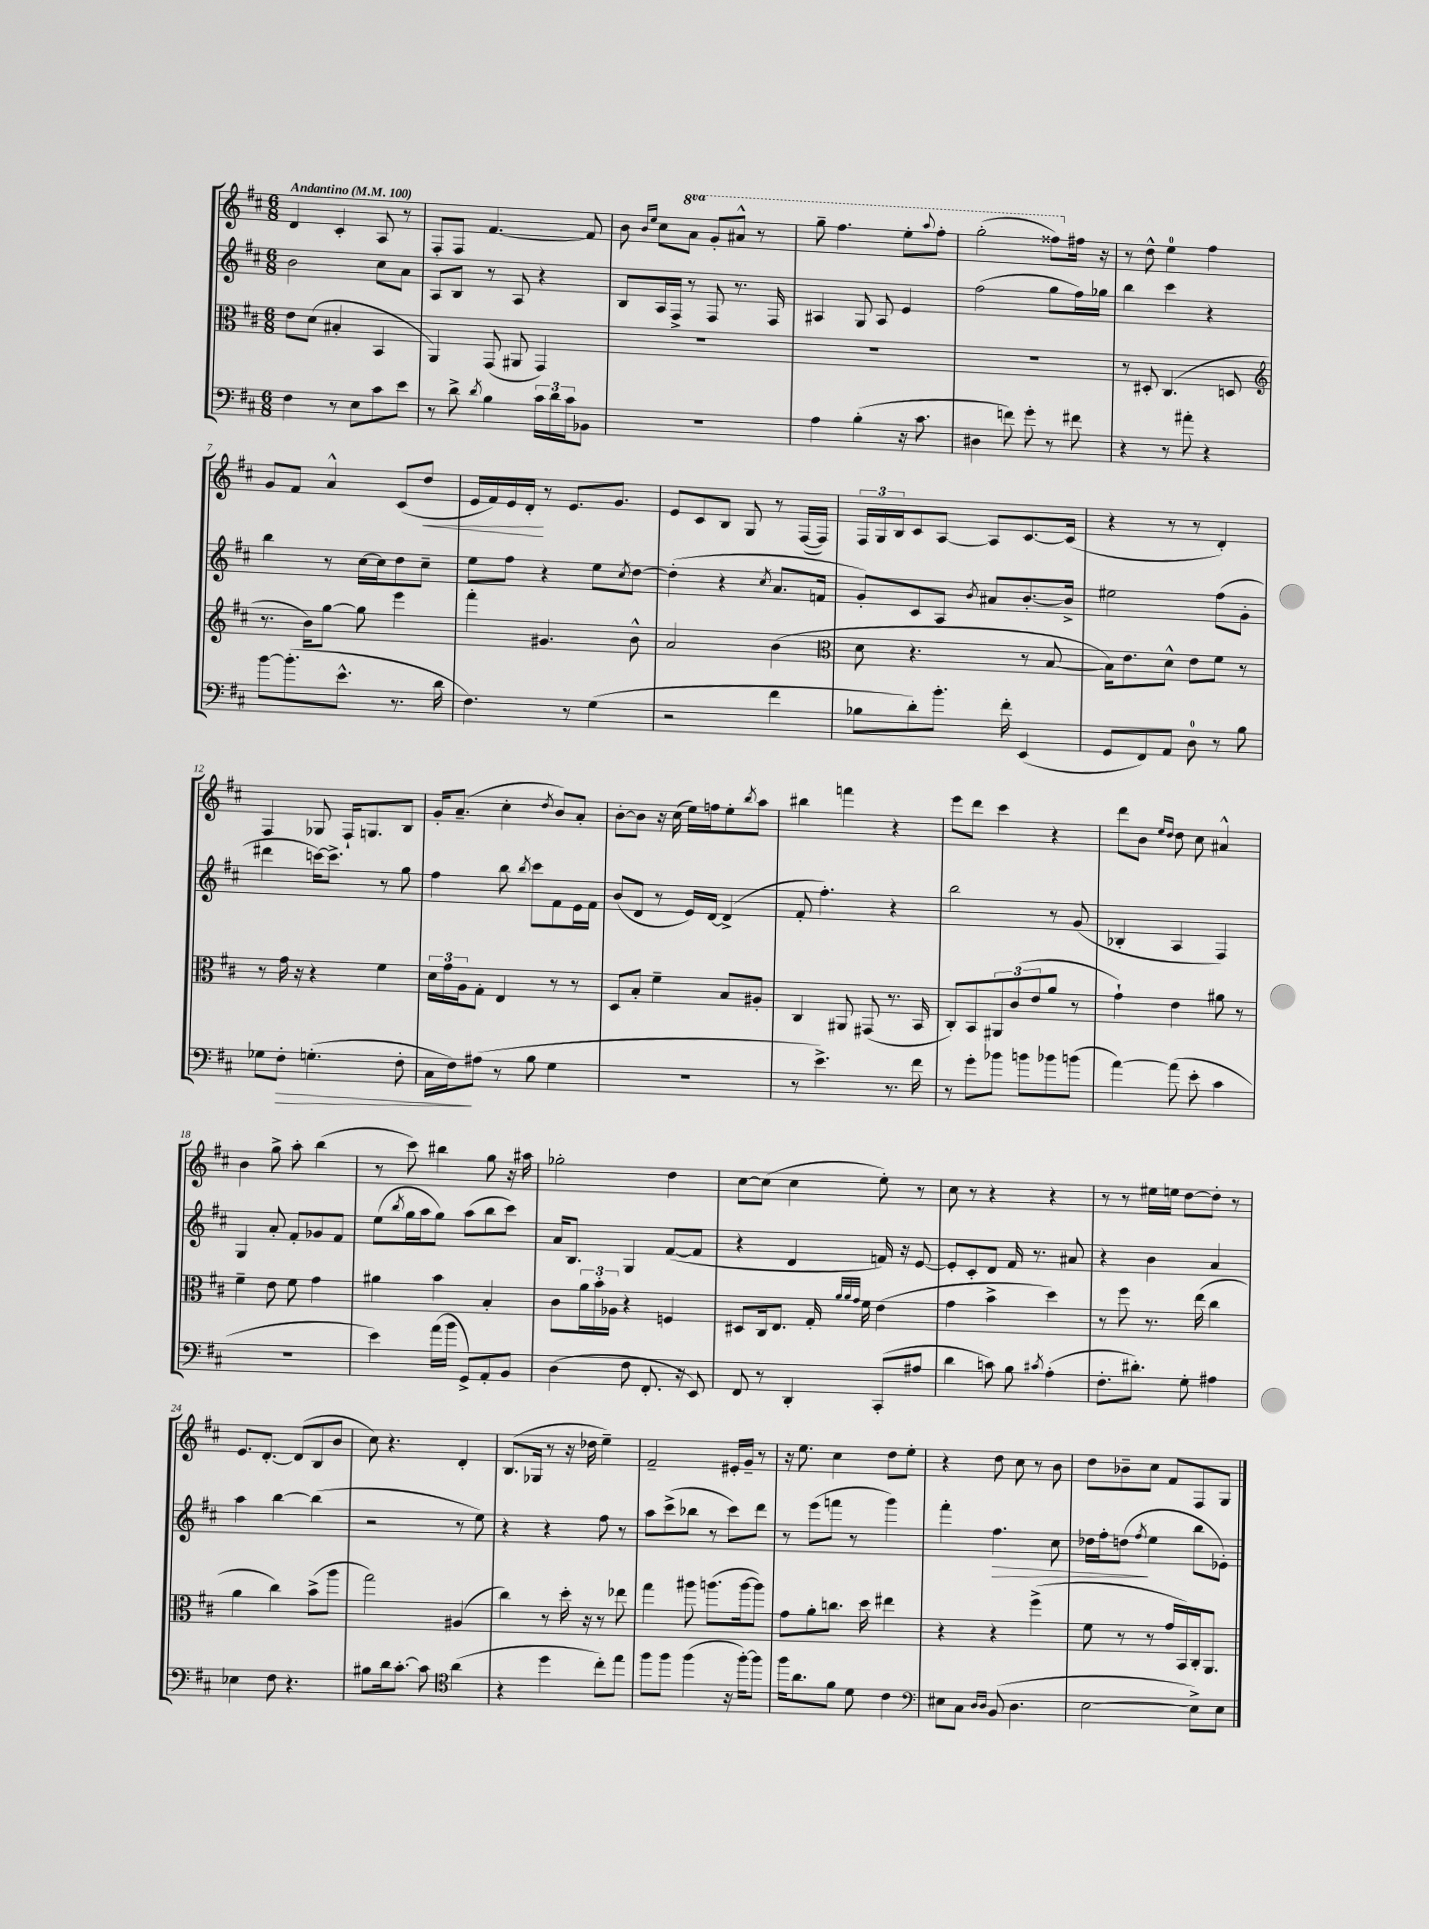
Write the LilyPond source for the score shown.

<<
\new StaffGroup <<
\new Staff = "s0" {
    \clef treble \key d \major \numericTimeSignature \time 6/8 \set Staff.ottavationMarkups = #ottavation-simple-ordinals \tempo "Andantino" 4 = 100
    d'4 cis'4-. a8 r8 |
    fis8-. fis8 fis'4.~ fis'8 |
    b'8 \grace { b'16 e''16 } cis''8 \ottava #1 a''8 g''8-. ais''8-^ r8 |
    g'''8-- fis'''4. e'''8-. \appoggiatura { a'''8 } fis'''8-. |
    g'''2-.( fisis'''8) \ottava #0 fis''!16 r16 |
    r8 d''8-^ e''4-0 fis''4 |
    g'8 fis'8 a'4-^ cis'8( d''8\< |
    e'16 fis'16) e'16 d'16-.\! r8 e'8. g'8. |
    e'8 cis'8 b8 g8 r8 fis16~( fis16) |
    \tuplet 3/2 { fis16 g16 b16 } cis'8 a8~ a8 cis'8.~ cis'16( |
    r4 r8 r8 d'4-.) |
    fis4 ges8 fis16-! g8. b8 |
    g'16-. a'8.--( cis''4-. \acciaccatura { d''8 } b'8) a'8-. |
    b'8~-. b'8 r16 cis''16( e''16) f''16 e''8-. \acciaccatura { b''8 } a''8 |
    bis''4 f'''4 r4 |
    e'''8 d'''8 cis'''4 r4 |
    d'''8 b'8 \grace { e''16 d''16 } d''8 cis''8 ais'4-^ |
    b'4 g''8-> a''8-. b''4( |
    r8 cis'''8) bis''4 g''8 r16 ais''16 |
    ges''2-. d''4 |
    cis''8~ cis''8( cis''4 e''8-.) r8 |
    cis''8 r8 r4 r4 |
    r8 r8 eis''16 e''16 d''8~ d''8-. r8 |
    e'8. d'8.~-. d'8( b8 b'8 |
    cis''8) r4. d'4-. |
    b8.( ges16 r8 r16 des''16 e''4--) |
    fis'2-- eis'16-. g'16-- r8 |
    r16 e''8. cis''4 d''8 e''8-. |
    r4 d''8 cis''8 r8 b'8 |
    d''8 bes'8-- cis''8 fis'8 fis8 g8 \bar "|." |
}
\new Staff = "s1" {
    \clef treble \key d \major \numericTimeSignature \time 6/8
    b'2 cis''8 a'8 |
    a8 b8 r8 a8 r4 |
    b8 a16 fis16-> r8 fis8 r8. fis16 |
    ais4 g8 ais8 e'4 |
    fis''2( g''8 fis''16) ges''16 |
    b''4 cis'''4 r4 |
    b''4 r8 cis''16~ cis''16 d''8 cis''8-- |
    e''8 fis''8 r4 e''8 \acciaccatura { cis''8 } d''8~ |
    d''4-.( r4 \acciaccatura { cis''8 } a'8. f'16 |
    g'8-.) cis'8 a8 \acciaccatura { b'8 } ais'8 b'8.~-. b'16-> |
    eis''2 fis''8( g'8-. |
    dis'''4 c'''16~) c'''8.-> r8 g''8 |
    fis''4 b''8 \acciaccatura { b''8 } cis'''8 fis'8 e'16 fis'16 |
    b'8( d'8 r8 e'16) d'16~ d'4->( |
    fis'8-. fis''4.-.) r4 |
    b''2 r8 g'8( |
    bes4-. a4 fis4) |
    g4 a'8-. fis'8-. ges'8 fis'8 |
    e''8( \acciaccatura { b''8 } g''16 a''16 g''8) a''8( b''8 cis'''8) |
    a'16 b8. g4 fis'8~( fis'8 |
    r4 d'4 f'16) r16 e'8~ |
    e'8-. cis'8-. d'8 fis'16 r8. ais'8 |
    r4 b'4 a'4 |
    a''4 b''4~ b''4( |
    r2 r8 e''8) |
    r4 r4 fis''8 r8 |
    a''8 cis'''8->( bes''8 r8 cis'''8) d'''8 |
    r8 e'''8( f'''8 r8 g'''4) |
    fis'''4-. fis''4.\> cis''8 |
    des''16 fis''16-. d''8\!( \acciaccatura { fis''8 } e''4 b''8 ees'8-.) \bar "|." |
}
\new Staff = "s2" {
    \clef alto \key d \major \numericTimeSignature \time 6/8
    e'8 d'8( bis4-. b,4 |
    a,4) g,8( ais,8 g,4) |
    R2. |
    R2. |
    R2. |
    r8 dis8-. cis4.( d8 |
    \clef treble r8. b'16) g''8~ g''8 e'''4 |
    fis'''4-. gis'4. b'8-^ |
    a'2 b'4( |
    \clef alto d'8 r4. r8 b8~ |
    b16) e'8. d'8-^ e'8 fis'8 r8 |
    r8 g'16 r16 r4 fis'4 |
    \tuplet 3/2 { d'16 g'16 a16 } g8-. e4 r8 r8 |
    d8 b8-. fis'4-- b8 ais8-. |
    cis4 ais,8 gis,8( r8. b,16 |
    cis8-.) b,8 \tuplet 3/2 { ais,8 cis'8( e'8 } a'8 r8 |
    g'4-!) e'4 ais'8 r8 |
    fis'4-- e'8 fis'8 g'4 |
    ais'4 b'4 b4-. |
    cis'8 \tuplet 3/2 { a'16 b'16-. aes16 } r4 f4 |
    dis8 cis16 e8. g16-. \grace { a'32 a'32 g'32 } fis'16 e'4( |
    g'4 b'4-> d''4) |
    r8 fis''8 r8. e''16( cis''4 |
    a'4 cis''4) b'8->( a''8 |
    g''2) ais4( |
    cis''4) r8 d''16-. r16 r8 ees''8 |
    g''4 ais''8 a''8.( a''16~ a''8) |
    g'8 a'8-. c''8. d''16 eis''4 |
    r4 r4 fis''4->( |
    fis'8 r8 r8 g'16 b,16) cis16-. a,8. \bar "|." |
}
\new Staff = "s3" {
    \clef bass \key d \major \numericTimeSignature \time 6/8
    fis4 r8 e8 cis'8 e'8 |
    r8 d'8-> \acciaccatura { d'8 } b4 \tuplet 3/2 { cis'16 d'16 cis'16 } bes,8 |
    R2. |
    a4 b4-.( r16 cis'8. |
    dis4 f'8) g'8-. r8 fis'8 |
    r4 r8 ais'8-. r4 |
    b'8~ b'8.-.( e'8.-^ r8. d'16 |
    fis4.) r8 g4( |
    r2 fis'4 |
    bes8 d'8-.) b'8.-. fis'16-. e,4( |
    g,8 fis,8) a,8 d8-0 r8 b8 |
    ges8 fis8-.\> g4.-.( fis8-. |
    cis16 fis16\!) ais8( r8 b8 g4 |
    R2. |
    r8 e'4.->) r8. fis'16 |
    r8 g'8-. bes'8 b'8 bes'8 b'8( |
    a'4~) a'8( e'8-. cis'4 |
    R2. |
    e'4) a'16( b'16 g,8->) a,8-. b,8 |
    d4( fis8 fis,8.-. r16 e,8) |
    fis,8 r8 d,4-. cis,8-.( ais8 |
    d'4 c'8) b8 \acciaccatura { cis'8 } a4-.( |
    fis8.-. dis'8.-.) g8-. ais4 |
    ees4 fis8 r4. |
    bis8 d'16 cis'8.~-. cis'8 \clef tenor a'4( |
    r4 d''4 cis''8-.) e''8 |
    fis''8 fis''8 fis''4( r16 fis''16~-.) fis''8 |
    fis''16 a'8. fis'8 d'8 cis'4 |
    \clef bass eis8 cis8 \grace { d16 d16 } b,8( d4. |
    e2~ e8->) e8 \bar "|." |
}
>>
>>
